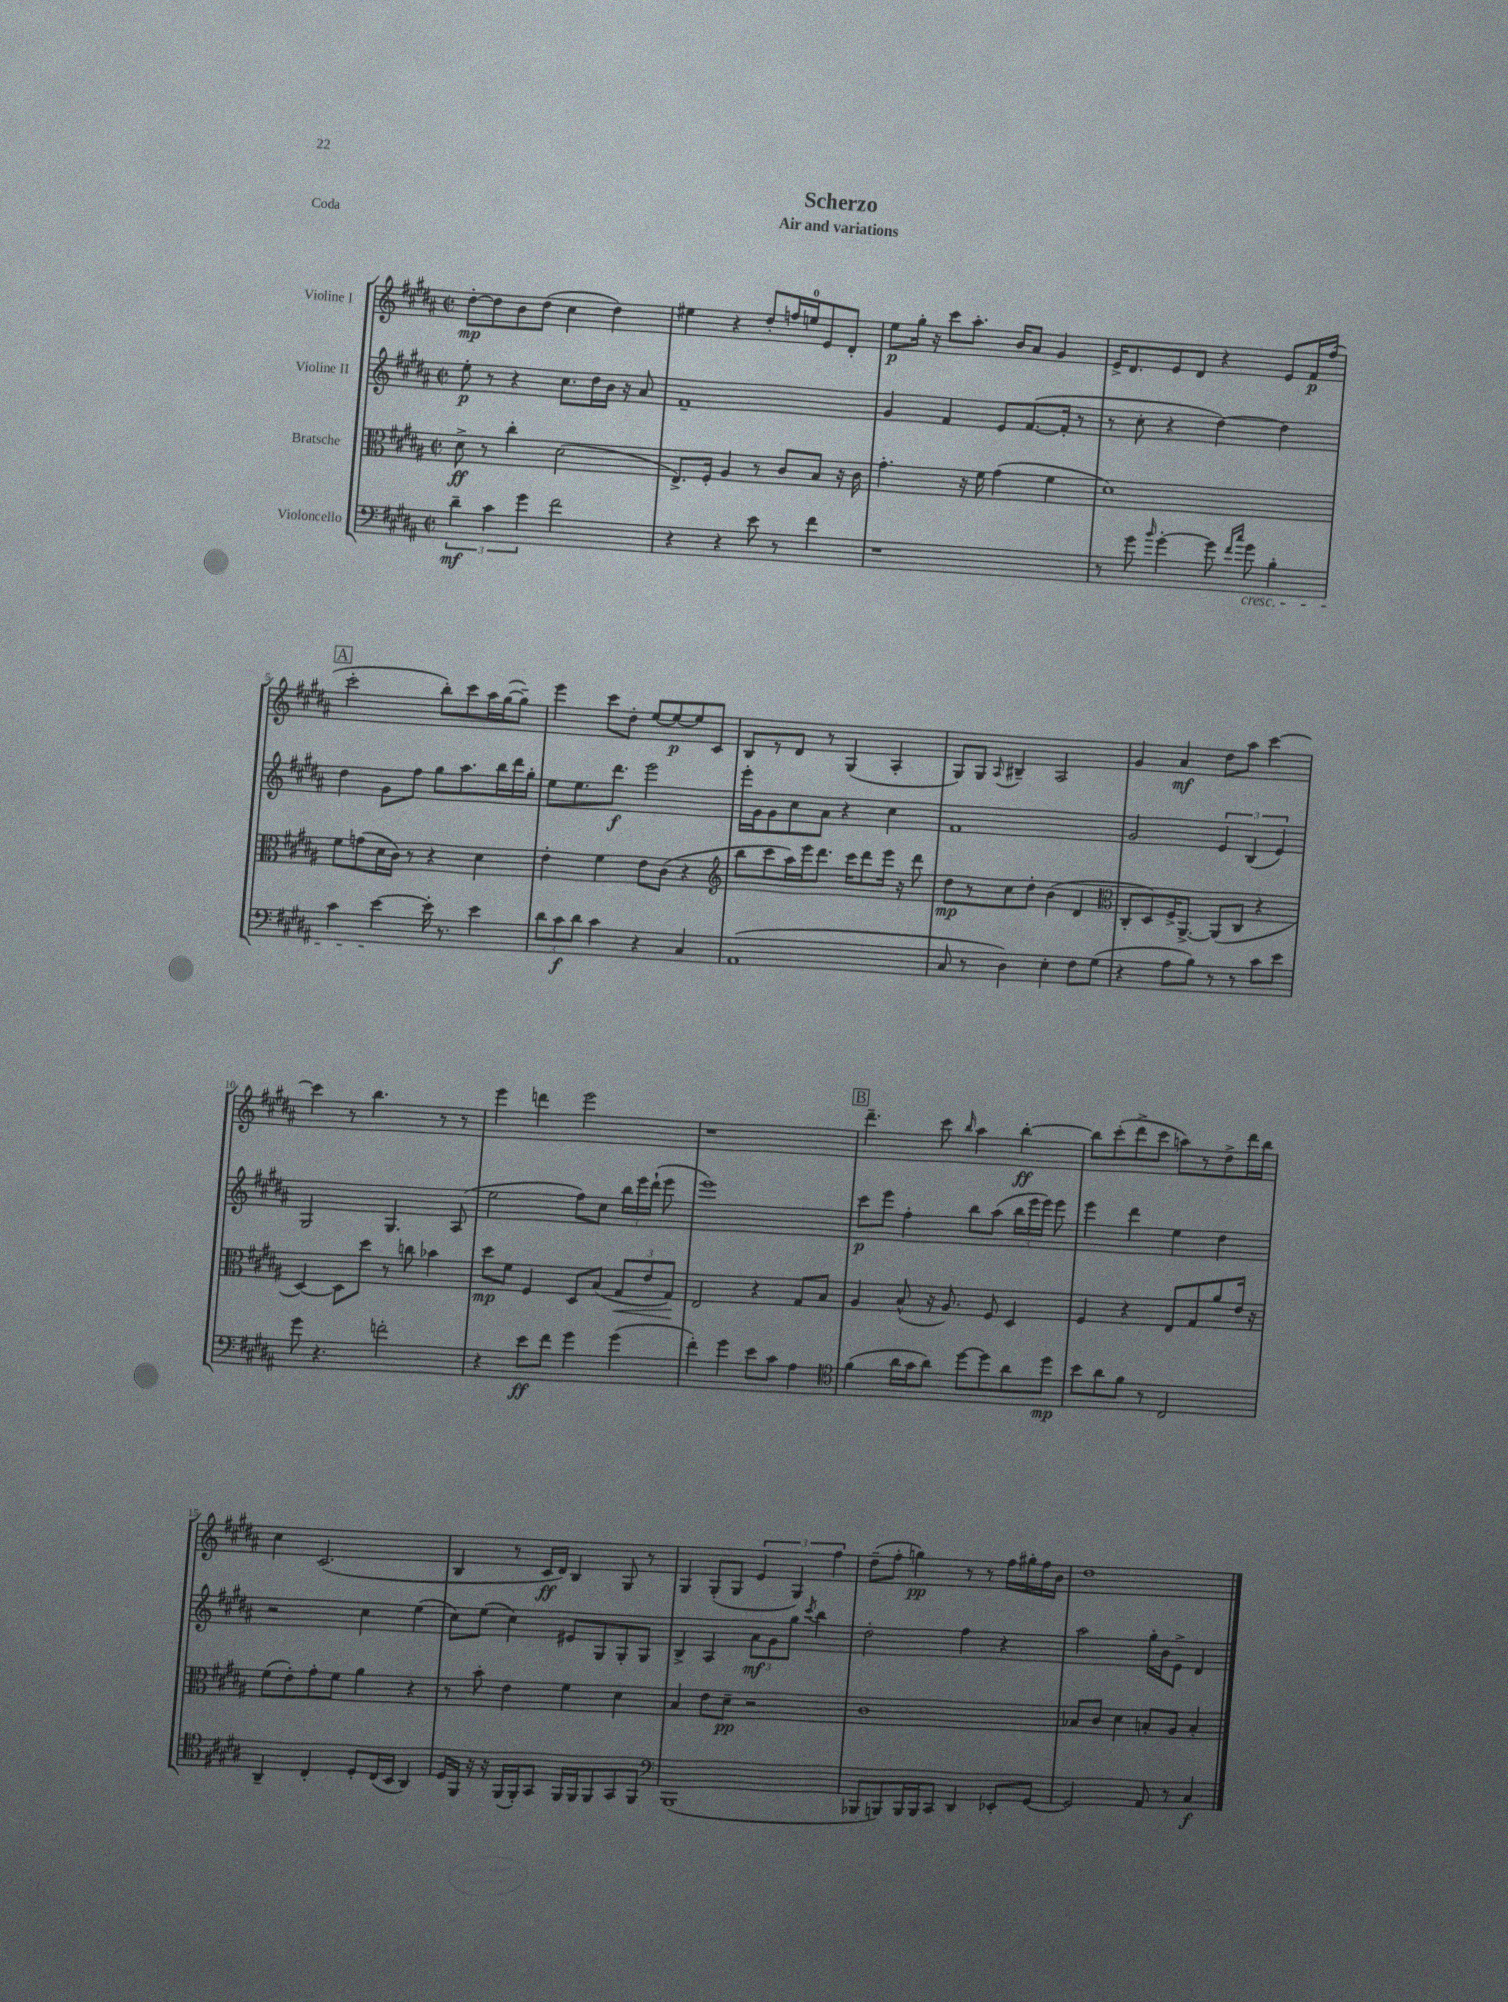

**kern	**kern	**kern	**kern
*staff4	*staff3	*staff2	*staff1
*clefF4	*clefC3	*clefG2	*clefG2
*k[f#c#g#d#a#]	*k[f#c#g#d#a#]	*k[f#c#g#d#a#]	*k[f#c#g#d#a#]
*M2/2	*M2/2	*M2/2	*M2/2
*met(c|)	*met(c|)	*met(c|)	*met(c|)
6d#~	8d#^	8ee'	[8dd#'
.	8r	8r	8dd#]
6c#	.	.	.
.	4cc#'	4r	8b
6g#	.	.	.
.	.	.	(8dd#
2f#	(2d#	8.cc#	4cc#
.	.	16dd#	.
.	.	16b	4dd#)
.	.	16r	.
.	.	8a#	.
=	=	=	=
4r	8.E^)	1f#~	4ee#
.	16F#'	.	.
4r	4A#	.	4r
8e	8r	.	8dd#'
8r	8c#	.	16ff
.	.	.	16ee
4f#	8B	.	8e
.	16r	.	8d#'
.	16c#	.	.
=	=	=	=
1r	4.g#'	4g#	8ee
.	.	.	16gg#'
.	.	.	16r
.	.	4f#	8ccc#
.	16r	.	8.aa#'
.	16f#	.	.
.	(4g#	8e	.
.	.	.	16b
.	.	([8.f#	8a#
.	4f#	.	4g#
.	.	16f#']	.
.	.	8r	.
=	=	=	=
8r	1d#)	8r	16e^
.	.	.	8.d#
8g#	.	8cc#'	.
16qqb	.	.	.
[4g#'	.	4r	8e
.	.	.	8d#
8g#]	.	[4dd#)	4r
16qqf#	.	.	.
16qqcc#	.	.	.
8g#	.	.	.
4B'	.	4dd#]	8e
.	.	.	16f#
.	.	.	(16ff#
=	=	=	=
4c#	8f#	4dd#	2ccc#'
.	(8g	.	.
[4e	16d#	8g#	.
.	16c#)	.	.
.	8r	8ff#	.
16e']	4r	8gg#	8bb')
8.r	.	.	.
.	.	8.aa#	8ccc#
4e	4d#	.	16aa#
.	.	16bb	([16gg#
.	.	16ddd#	8gg#~])
.	.	16gg#'	.
=	=	=	=
12d#	4e'	8ee	4eee
12c#	.	.	.
.	.	8.ee	.
12d#	.	.	.
4c#	4f#	.	8ccc#
.	.	8.ddd#	.
.	.	.	8dd#'
4r	8e	2eee	[8ee
.	(8c#	.	8ee_
4C#	4r	.	8ee]
.	.	.	8c#
=	=	=	=
*	*clefG2	*	*
(1AA#	8bb	16eee'	8B
.	.	16g#	.
.	8ccc#	8g#	8r
.	16aa#)	8cc#	8d#
.	16eee	.	.
.	8.ddd#	8a#	8r
.	.	4r	(4G#
.	16ccc#	.	.
.	8ddd#	.	.
.	16eee	4cc#	4A#'
.	16r	.	.
.	8ddd#	.	.
=	=	=	=
8C#	8dd#	1f#	8G#)
8r	8r	.	8G#
.	.	.	8qqA#
4D#)	8cc#	.	4B#~
.	8dd#'	.	.
4E'	(4b	.	2A#
8F#	4d#	.	.
(8G#	.	.	.
=	=	=	=
*	*clefC3	*	*
4r	8C#'	2g#	4g#
.	8D#)	.	.
8A#	16F#^	.	4a#
.	[8.AA#^	.	.
8B)	.	.	.
8r	(8AA#]	6e	8dd#
8r	8C#	.	8aa#
.	.	(6B	.
8c#	4r	.	[4ccc#
.	.	6e)	.
8e	.	.	.
=	=	=	=
8g#	[4D#)	2G#	4ccc#]
4.r	.	.	.
.	8D#]	.	8r
.	8dd#	.	4.bb
2f'	8r	4.G#	.
.	8cc	.	.
.	4b-	.	8r
.	.	(8A#	8r
=	=	=	=
4r	8dd#	2ee	4eee
.	8f#	.	.
8e	4F#	.	4ddd
8f#	.	.	.
4g#	8D#	8ff#)	2eee
.	(8B	8cc#	.
(4g#	12G#	24bb	.
.	.	24eee	.
.	12e	(24ddd#`	.
.	.	8eee	.
.	12G#)	.	.
=	=	=	=
4f#')	2E	1eee)	1r
4g#	.	.	.
8e	4r	.	.
8c#	.	.	.
4A#	8G#	.	.
.	8B	.	.
=	=	=	=
*clefC4	*	*	*
(4f#	4A#	8ccc#	4.ddd#~
.	.	8eee	.
16a#	(8B^^	4ff#'	.
16g#	.	.	.
8a#)	16r	.	8ccc#
.	8.A#)	.	.
.	.	.	16qqbb
[8dd#	.	8bb	4aa#
8dd#]	8F#	(8aa#	.
8a#	4D#	24bb	[4bb'
.	.	24eee	.
.	.	24eee)	.
8dd#	.	8eee	.
=	=	=	=
8b	4F#	4eee	8bb]
8a#	.	.	(8ccc#'
8f#	4r	4ddd#	8ddd#^
8r	.	.	8ccc#
2C#	8E	4ee	8aa)
.	8G#	.	8r
.	8a#	4dd#	8dd#^
.	16e	.	16ddd#
.	16r	.	16bb
=	=	=	=
4AA#~	(8f#	2r	4cc#
.	8e')	.	.
4C#'	8g#'	.	(2.c#
.	8f#	.	.
8D#'	4a#	4cc#	.
(16C#	.	.	.
16BB	.	.	.
4AA#)	4r	(4ee	.
=	=	=	=
16D#	8r	8cc#)	4B
16FF#	.	.	.
16r	8b'	(8ee	.
16r	.	.	.
(16FF#	4e	4cc#)	8r
16FF#')	.	.	.
8GG#	.	.	16c#
.	.	.	16d#)
16FF#	4f#	8e#	4B
16FF#	.	.	.
8FF#	.	8G#	.
8GG#	4d#	8G#'	8G#
8FF#	.	8G#	8r
=	=	=	=
*clefF4	*	*	*
(1BBB	4B	4B^	4G#
.	8e	4A#	(8G#'
.	8d#~	.	8G#
.	2r	12a#	6e
.	.	12g#	.
.	.	12gg#	6G#)
.	.	8qccc#	.
.	.	4bb	.
.	.	.	6ff#
=	=	=	=
8BBB-	1c#	2dd#'	(8dd#~
8BBB)	.	.	8ff#'
16BBB	.	.	4gg)
16BBB	.	.	.
8CC#	.	.	.
4DD#	.	4ff#	8r
.	.	.	8r
8EE-'	.	4r	16ff#
.	.	.	16gg#'
[8GG#	.	.	16ff#
.	.	.	16b
=	=	=	=
2GG#]	8B-	2aa#	1dd#
.	8c#	.	.
.	4d#	.	.
8AA#	8B'	16gg#'	.
.	.	16b	.
8r	8A#	8e^	.
4C#	4B'	4d#	.
==	==	==	==
*-	*-	*-	*-
